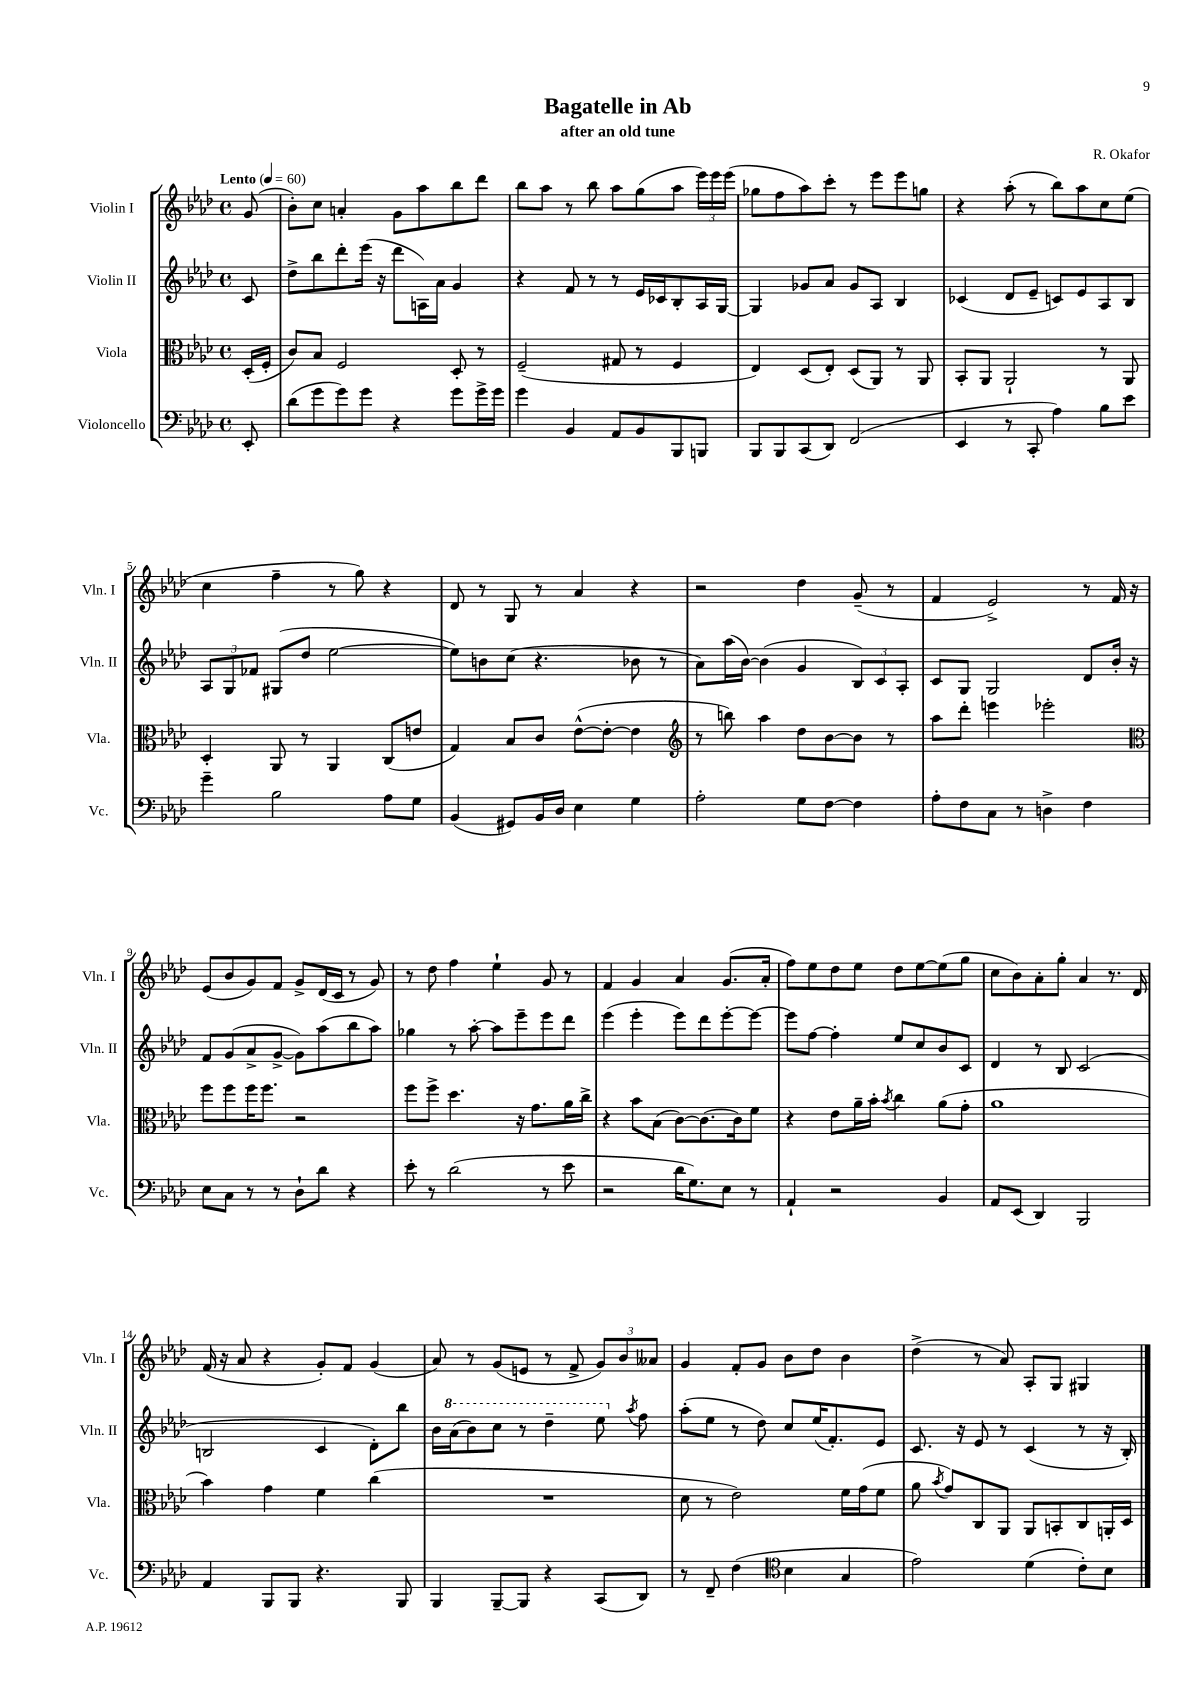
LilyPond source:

\header { title = "Bagatelle in Ab" composer = "R. Okafor" subtitle = "after an old tune" }
<<
\new StaffGroup <<
\new Staff = "s0" \with { instrumentName = "Violin I" shortInstrumentName = "Vln. I" } {
    \clef treble \key aes \major \defaultTimeSignature \time 4/4 \partial 8 \tempo "Lento" 4 = 60
    \autoBeamOff g'8( |
    bes'8[-.) c''8] a'4-. g'8[ aes''8 bes''8 des'''8] |
    bes''8[ aes''8] r8 bes''8 aes''8[ g''8( aes''8] \tuplet 3/2 { ees'''16[) ees'''16 ees'''16]( } |
    ges''8[ f''8 aes''8) c'''8]-. r8 ees'''8[ ees'''8 g''8] |
    r4 aes''8-.( r8 bes''8[) aes''8 c''8 ees''8]( |
    c''4 f''4-- r8 g''8) r4 |
    des'8 r8 g8 r8 aes'4 r4 |
    r2 des''4 g'8--( r8 |
    f'4 ees'2->) r8 f'16 r16 |
    ees'8[( bes'8 g'8) f'8] g'8[-> des'16( c'16] r8 g'8) |
    r8 des''8 f''4 ees''4-! g'8 r8 |
    f'4 g'4 aes'4 g'8.[( aes'16]-. |
    f''8[) ees''8 des''8 ees''8] des''8[ ees''8~ ees''8( g''8] |
    c''8[ bes'8) aes'8-. g''8]-. aes'4 r8. des'16 |
    f'16( r16 aes'8 r4 g'8[-.) f'8] g'4( |
    aes'8) r8 g'8[( e'8] r8 f'8-> \tuplet 3/2 { g'8[) bes'8 aeses'8] } |
    g'4 f'8[-. g'8] bes'8[ des''8] bes'4 |
    des''4->( r8 aes'8) aes8[-. g8] gis4 \bar "|." |
}
\new Staff = "s1" \with { instrumentName = "Violin II" shortInstrumentName = "Vln. II" } {
    \clef treble \key aes \major \defaultTimeSignature \time 4/4 \partial 8
    \autoBeamOff c'8 |
    des''8[-> bes''8 des'''8-. ees'''16]( r16 des'''8[ a16) aes'16] g'4 |
    r4 f'8 r8 r8 ees'16[ ces'16 bes8-. aes16 g16]~ |
    g4 ges'8[ aes'8] ges'8[ aes8] bes4 |
    ces'4( des'8[ ees'8]-- c'8[) ees'8 aes8 bes8] |
    \tuplet 3/2 { aes8[ g8 fes'8] } gis8[( des''8] ees''2~ |
    ees''8[) b'8 c''8]( r4. bes'8 r8 |
    aes'8[) aes''16( bes'16]~) bes'4( g'4 \tuplet 3/2 { bes8[) c'8 aes8]-. } |
    c'8[ g8] g2 des'8[ bes'16]-. r16 |
    f'8[ g'8( aes'8-> g'8]~-> g'8[) aes''8( bes''8 aes''8]) |
    ges''4 r8 aes''8~-. aes''8[ ees'''8-- ees'''8 des'''8] |
    ees'''4( ees'''4-. ees'''8[) des'''8 ees'''8~-. ees'''8]~ |
    ees'''8[ f''8]~ f''4-. ees''8[ c''8 bes'8 c'8] |
    des'4 r8 bes8 c'2( |
    b2 c'4 des'8[-.) bes''8] |
    bes'16[ \ottava #1 aes''16( bes''8) c'''8] r8 des'''4-- ees'''8 \ottava #0 \acciaccatura { aes''8 } f''8 |
    aes''8[-.( ees''8] r8 des''8) c''8[ ees''16( f'8.-.) ees'8] |
    c'8. r16 ees'8 r8 c'4( r8 r16 bes16-.) \bar "|." |
}
\new Staff = "s2" \with { instrumentName = "Viola" shortInstrumentName = "Vla." } {
    \clef alto \key aes \major \defaultTimeSignature \time 4/4 \partial 8
    \autoBeamOff des16[-.( f16]-. |
    c'8[) bes8] f2 des8-. r8 |
    f2--( gis8 r8 f4 |
    ees4) des8[( ees8]-.) des8[( aes,8]) r8 aes,8 |
    bes,8[-. aes,8] aes,2-! r8 aes,8 |
    des4-. aes,8 r8 aes,4 c8[( e'8] |
    g4) bes8[ c'8] ees'8[~-^( ees'8]~-. ees'4 |
    \clef treble r8 b''8) aes''4 des''8[ bes'8~ bes'8] r8 |
    aes''8[ des'''8]-. e'''4 ees'''2-. |
    \clef alto f''8[ f''8 f''16 f''8.] r2 |
    f''8[ f''8]-> des''4. r16 g'8.[ aes'16 c''16]-> |
    r4 bes'8[ bes8]( c'8[~) c'8.( c'16) f'8] |
    r4 ees'8[ aes'16-- bes'16]-. \acciaccatura { bes'8 } c''4 aes'8[( g'8]-. |
    aes'1 |
    bes'4) g'4 f'4 c''4( |
    R1 |
    des'8 r8 ees'2) f'16[ g'16( f'8] |
    aes'8 \acciaccatura { bes'8 } g'8[) c8 aes,8] aes,8[ b,8-. c8 a,16-. des16] \bar "|." |
}
\new Staff = "s3" \with { instrumentName = "Violoncello" shortInstrumentName = "Vc." } {
    \clef bass \key aes \major \defaultTimeSignature \time 4/4 \partial 8
    \autoBeamOff ees,8-. |
    des'8[( g'8 g'8) g'8] r4 g'8[ g'16-> g'16] |
    g'4 bes,4 aes,8[ bes,8 bes,,8 b,,8] |
    bes,,8[ bes,,8 c,8( des,8]) f,2( |
    ees,4 r8 c,8-. aes4) bes8[ ees'8] |
    g'4-- bes2 aes8[ g8] |
    bes,4( gis,8[) bes,16 des16] ees4 g4 |
    aes2-. g8[ f8]~ f4 |
    aes8[-. f8 c8] r8 d4-> f4 |
    ees8[ c8] r8 r8 des8[-! des'8] r4 |
    ees'8-. r8 des'2( r8 ees'8 |
    r2 des'16[ g8.) ees8] r8 |
    aes,4-! r2 bes,4 |
    aes,8[ ees,8]( des,4) bes,,2 |
    aes,4 bes,,8[ bes,,8] r4. bes,,8 |
    bes,,4 bes,,8[~-- bes,,8] r4 c,8[( des,8]) |
    r8 f,8-- f4( \clef tenor bes4 g4 |
    ees'2) des'4( c'8[-.) bes8] \bar "|." |
}
>>
>>
